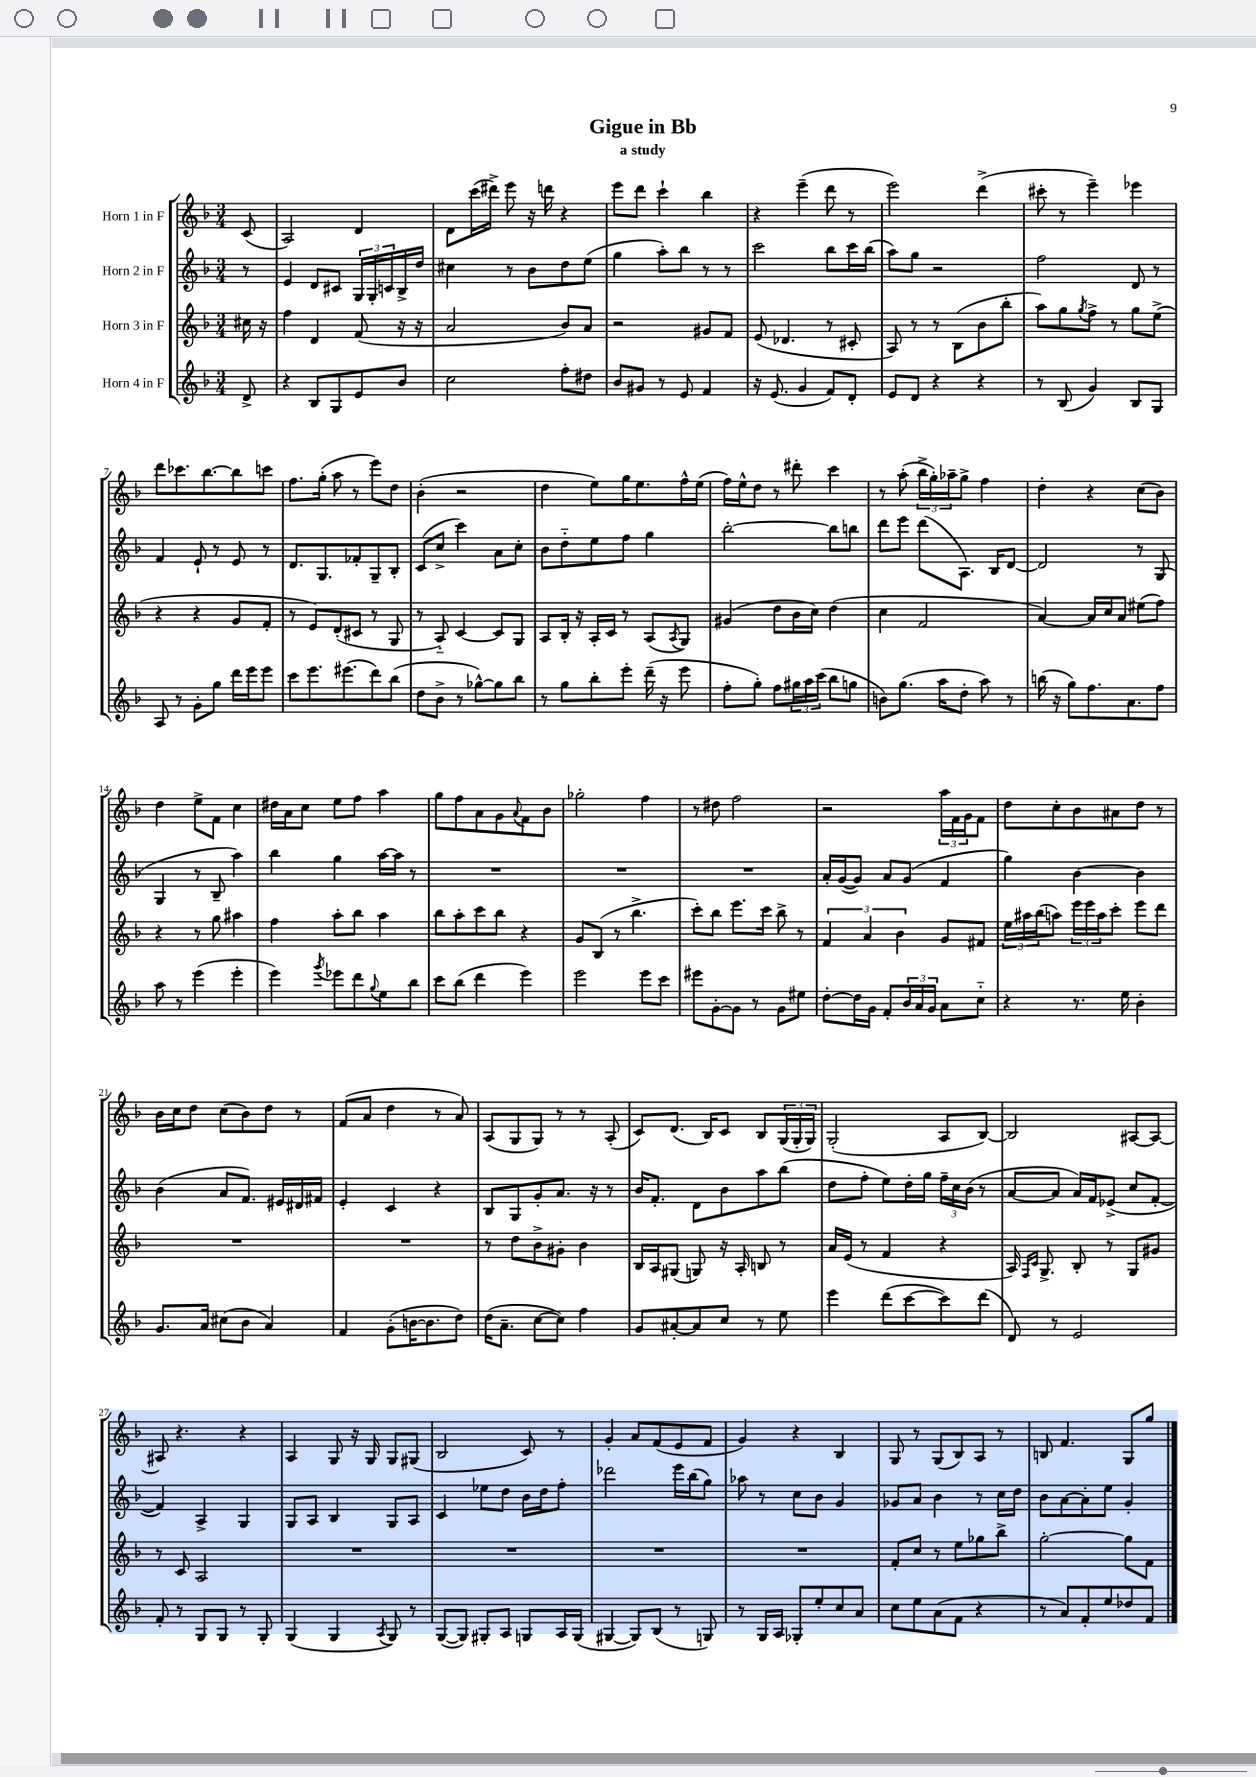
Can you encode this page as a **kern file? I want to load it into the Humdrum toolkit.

**kern	**kern	**kern	**kern
*staff4	*staff3	*staff2	*staff1
*clefG2	*clefG2	*clefG2	*clefG2
*k[b-]	*k[b-]	*k[b-]	*k[b-]
*M3/4	*M3/4	*M3/4	*M3/4
8d^/	16cc#\	8r	(8c/
.	16r	.	.
=	=	=	=
4r	4ff\	4e/	2A/)
8B-/L	4d/	8d/L	.
8G/	.	8c#/J	.
8e/	(8f/	24G/LL	4d/
.	.	24G'/	.
.	.	24c/	.
8b-/J	16r	16B-^/	.
.	16r	16dd/JJ	.
=	=	=	=
2cc\	2a/	4cc#\	8d\L
.	.	.	(16ccc\L
.	.	.	16ddd#^\JJ)
.	.	8r	8eee\
.	.	8b-\L	16r
.	.	.	16ddd\
8ff'\L	8b-/L)	8dd\	4r
8dd#\J	8a/J	(8ee\J	.
=	=	=	=
8b-/L	2r	4gg\	8eee\L
8g#/J	.	.	8ddd\J
8r	.	8aa'\L)	4ccc`\
8e/	.	8bb-\J	.
4f/	8g#/L	8r	4bb-\
.	8f/J	8r	.
=	=	=	=
16r	(8e/	2ccc\	4r
(8.e/	.	.	.
.	4.d-/	.	.
4g/	.	.	(4eee~\
8f/L)	8r	8bb-\L	8ddd\
8d'/J	8c#'/	16ccc\L	8r
.	.	(16bb-\JJ	.
=	=	=	=
8e/L	8A/)	8aa\L)	2eee\)
8d/J	8r	8gg\J	.
4r	8r	2r	.
.	(8B-\L	.	.
4r	8b-\	.	(4ddd^\
.	8bb-'\J	.	.
=	=	=	=
8r	8aa\L)	2ff\	8ccc#'\
(8B-/	8gg\	.	8r
.	8qgg/	.	.
4g/)	8ff^\J	.	4eee~\)
.	8r	.	.
8B-/L	8gg\L	8d/	4eee-\
8G/J	(8ee^\J	8r	.
=	=	=	=
8A/	4r	4f/	8ddd\L
8r	.	.	8.ccc-\
8g'\L	4r	8e`/	.
.	.	.	[8.bb-\
8gg\J	.	8r	.
16ddd\LL	8g/L	8e/	8bb-\]
16eee\J	.	.	.
8eee\J	8f'/J	8r	8ccc\J
=	=	=	=
8ccc\L	8r	8.d/L	8.ff\L
8.eee\	8e/L)	.	.
.	.	8.G/	(16gg'\Jk
.	(8d'/	.	8aa\
(8.eee#\	.	.	.
.	8c#/J	8f-'/	8r
8ddd\)	8r	8G~/	8eee\L)
(8bb-\J	8G/	8B-'/J	8dd\J
=	=	=	=
8dd\L	8r	(8c/L	(4b-'\
8b-^\J	8A'~/)	8cc^/J	.
8r	[4c/	4ccc\)	2r
[8gg-^^\L)	.	.	.
8gg-\]	8c/]L	8a\L	.
8bb-\J	8G/J	8cc'\J	.
=	=	=	=
8r	8A/L	8b-\L	4dd\
8gg\L	16B-'/Jk	8dd'~\	.
.	16r	.	.
8bb-'\	16A'/LL	8ee\	8ee\L)
.	16c/JJ	.	.
8eee'\J	8r	8ff\J	16gg\K
.	.	.	8.ee\
(16ddd~\	(8A/L	4gg\	.
16r	.	.	.
.	8qA/	.	.
8eee\	8G/J)	.	16ff^^\L
.	.	.	(16ee\JJ
=	=	=	=
8ff'\L	(4g#/	[2bb-'\	16ff\LL)
.	.	.	16ee^^\J
8gg'\J)	.	.	8dd\J
8ff\L	8dd\L	.	8r
24gg#\L	16b-\L	.	8ddd#'\
24aa\	.	.	.
.	16cc\JJ)	.	.
(24ccc\JJ	.	.	.
8bb-\L	(4dd\	8bb-\]L	4ccc\
8gg\J	.	8bb\J	.
=	=	=	=
8b\L)	4cc\	8ddd\L	8r
(8.gg\J	.	8eee\J	(8aa'\
.	2f/	(8ddd\L	24bb-^\LL
.	.	.	24gg'\)
16aa\LK	.	.	.
.	.	.	24aa-~\J
8dd'\J	.	8.A\J)	8gg^\J
8aa\)	.	.	4ff\
.	.	16B-/LK	.
8r	.	[8d/J	.
=	=	=	=
(16bb\	[4a/)	2d/]	4dd'\
16r	.	.	.
8gg\L)	.	.	.
8.ff\	16a/]LL	.	4r
.	16cc/J	.	.
.	8a/J	.	.
8.a\	.	.	.
.	(8ee#\L	8r	(8cc\L
8ff\J	8ff\J)	(8G/	8b-\J)
=	=	=	=
8aa\	4r	4G/	4dd\
8r	.	.	.
(4eee\	8r	8r	8ee^\L
.	8gg\	8B-~/	8f\J
4eee'\	4aa#\	4aa\)	4cc\
=	=	=	=
4eee\)	4ff\	4bb-\	16dd#\LL
.	.	.	16a\J
.	.	.	8cc\J
8qggg/	.	.	.
8eee-\L	8aa'\L	4gg\	8ee\L
8ddd\	8bb-\J	.	8ff\J
8qqgg/	.	.	.
8ee\	4aa\	[16aa\LL	4aa\
.	.	16aa\]JJ	.
8bb-\J	.	8r	.
=	=	=	=
8ccc\L	8bb-\L	2.r	8gg\L
(8bb-\J	8aa'\	.	8ff\
4ddd\	8ccc\	.	8a\
.	8bb-\J	.	8g\
.	.	.	8qqa/
4eee\)	4r	.	8f\
.	.	.	8b-\J
=	=	=	=
2eee\	8g/L	2.r	2gg-'\
.	(8B-/J	.	.
.	8r	.	.
.	4.bb-^\	.	.
8eee\L	.	.	4ff\
8ccc\J	.	.	.
=	=	=	=
8eee#\L	8ccc'\L)	2.r	8r
[8g'\	8bb-\J	.	8dd#\
8g\]J	8.eee\L	.	2ff\
8r	.	.	.
.	16ccc\Jk	.	.
8g\L	8bb-^\	.	.
8ee#\J	8r	.	.
=	=	=	=
[8dd'\L	6f/	16a'/LL	2r
.	.	([16g/J	.
16dd\]L	.	8g/]J)	.
.	6a/	.	.
16g\JJ	.	.	.
8f'/L	.	8a/L	.
.	6b-\	.	.
24b-/L	.	(8g/J	.
24a/	.	.	.
24g/JJ	.	.	.
8a\L	8g/L	4f/	24aa\LL
.	.	.	24f\
.	.	.	24g\J
8cc'~\J	8f#/J	.	8f\J
=	=	=	=
4r	24ee\LL	4gg\)	8dd\L
.	24aa#\	.	.
.	(24bb-\J	.	.
.	8aa\J)	.	8cc'\
8.r	24eee\LL	[4b-\	8b-\
.	24eee\	.	.
.	24aa\J	.	.
.	8ccc'\J	.	8a#\
16ee\	.	.	.
4b-'\	8eee\L	4b-\]	8dd\J
.	8ddd\J	.	8r
=	=	=	=
8.g/L	2.r	(4b-\	16b-\LL
.	.	.	16cc\J
.	.	.	8dd\J
16a/Jk	.	.	.
(8cc#\L	.	8a/L	(8cc\L
8b-\J	.	8.f/J)	8b-\)
4a/)	.	.	8dd\J
.	.	16e#/LL	.
.	.	16d#/	8r
.	.	16f#/JJ	.
=	=	=	=
4f/	2.r	4e'/	(8f/L
.	.	.	8a/J
(8g'\L	.	4c/	4dd\
[16b\K	.	.	.
8.b\]	.	.	.
.	.	4r	8r
8dd\J)	.	.	8a/)
=	=	=	=
(16dd\LK	8r	8B-/L	(8A/L
8.a~\J	.	.	.
.	8dd\L	8G/	8G/
[8cc\L	8b-^\	8g'/	8G/J)
8cc\]J)	8g#'\J	8.a/J	8r
4ff\	4b-\	.	8r
.	.	16r	.
.	.	8r	(8A'/
=	=	=	=
8g/L	16B-/LL	16b-/LK	8c/L)
.	16A/J	8.f'/J	.
[8a#'/	(8G#/J	.	(8.d/J
8a#/]	8G/)	8d\L	.
.	.	.	16B-/LK)
8cc/J	16r	8b-\	8c/J
.	16A'/	.	.
8r	8B/	8aa\	8B-/L
8ee\	8r	(8bb-\J	(24G/L
.	.	.	24G'/
.	.	.	24G/JJ)
=	=	=	=
4eee\	16a/LL	8dd\L	(2G'/
.	(16e/JJ	.	.
.	8r	8ff'\J	.
(8ddd\L	4f/	8ee\L)	.
[8ccc\	.	16dd'\L	.
.	.	16gg\JJ	.
8ccc\])	4r	24ff~\LL	8A/L
.	.	24cc\	.
.	.	(24b-\JJ	.
(8ddd\J	.	8r	[8B-/J)
=	=	=	=
8d/)	16A/)	[8a/L	2B-/]
.	16qqF/LL	.	.
.	16qqc/JJ	.	.
.	8.G^/	.	.
8r	.	8a/]J	.
2e/	8B-'/	16a/LL)	.
.	.	16f/J	.
.	8r	(8e-^/J	.
.	8G/L	8cc/L	[8A#/L
.	8g#/J	[8f'/J	8A#/_J
=	=	=	=
8f'/	8r	4f/])	8A#/]
8r	8c/	.	4.r
8G/L	2A/	4A^/	.
8G/J	.	.	.
8r	.	4G/	4r
8G'/	.	.	.
=	=	=	=
(4G/	2.r	8G/L	4A/
.	.	8A/J	.
4G/	.	4B-/	8G/
.	.	.	16r
.	.	.	16G/
8qA/	.	.	.
8G/)	.	8G/L	8G/L
8r	.	8A/J	(8G#/J
=	=	=	=
([8G/L	2.r	4c/	2B-/
8G/]J)	.	.	.
8G#'/L	.	8ee-\L	.
8A/J	.	8dd\J	.
8G/L	.	16b-\LL	8c/)
.	.	16dd\J	.
16A/L	.	8ff'\J	8r
(16G/JJ	.	.	.
=	=	=	=
[4G#/	2.r	2ddd-\	4g'/
8G#/]L)	.	.	8a/L
(8B-/J	.	.	(8f/
8r	.	16eee\LL	8e/
.	.	(16bb-\J	.
8G/)	.	8gg\J)	8f/J
=	=	=	=
8r	2.r	8aa-\	4g/)
16G/LL	.	8r	.
16A/JJ	.	.	.
8G-'/L	.	8cc\L	4r
8ee'/	.	8b-\J	.
8cc/	.	4g/	4B-/
8a/J	.	.	.
=	=	=	=
8cc\L	8f'/L	8g-/L	8G/
8ee\	8cc/J	8a/J	8r
(8a\	8r	4b-\	(8G/L
8f\J	8ee\L	.	8B-/)
4r	8gg-\	8r	8A/J
.	8bb-^\J	16cc\LL	8r
.	.	16dd\JJ	.
=	=	=	=
8r	[2gg'\	8b-\L	8B/
8a/L)	.	[8a\	4.f/
8f'/	.	8a'\]	.
8ee/	.	8ee\J	.
8dd-/	8gg\]L	4g'/	8G/L
8f/J	8f\J	.	8gg/J
==	==	==	==
*-	*-	*-	*-
